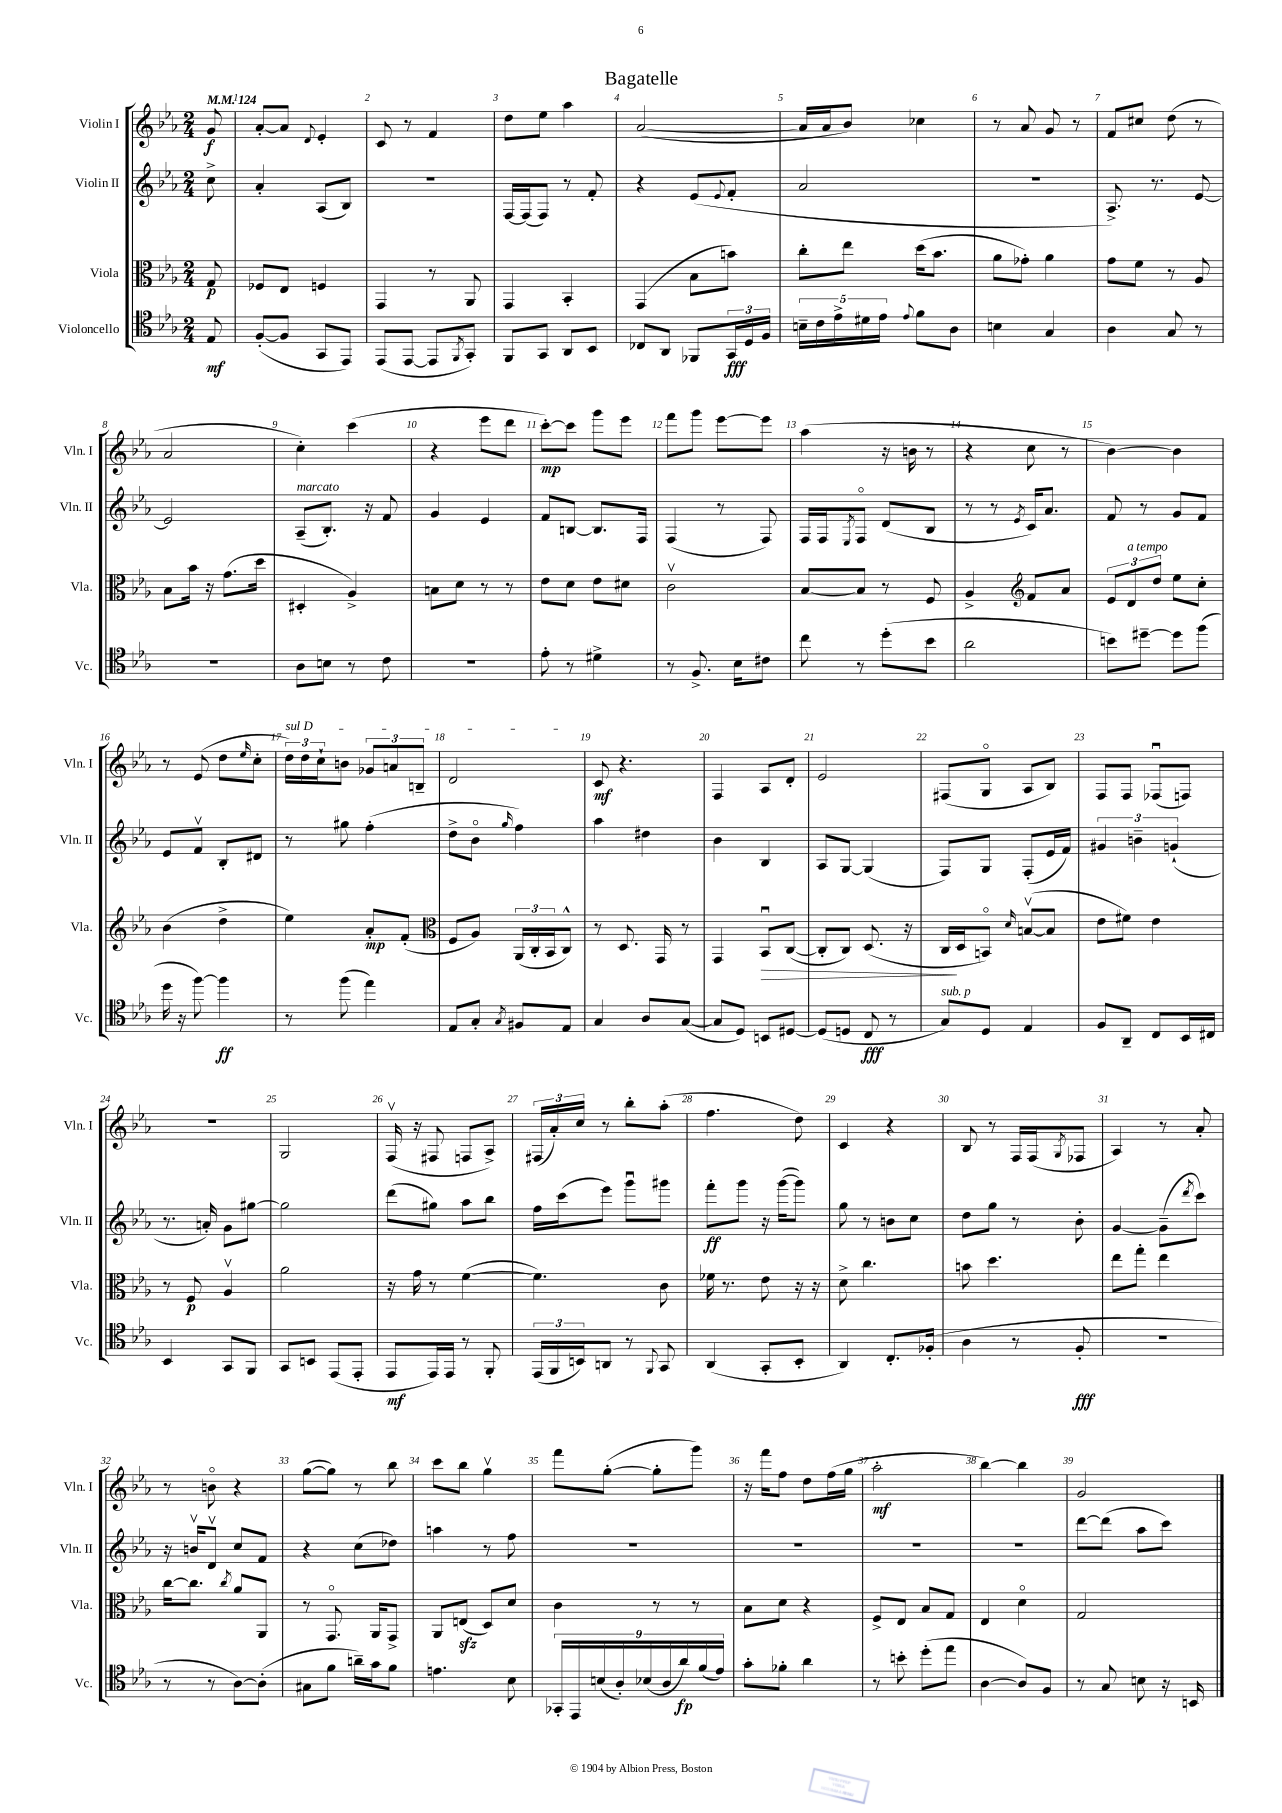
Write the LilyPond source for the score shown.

\header { title = "Bagatelle" }
<<
\new StaffGroup <<
\new Staff = "s0" \with { instrumentName = "Violin I" shortInstrumentName = "Vln. I" } {
    \clef treble \key ees \major \numericTimeSignature \time 2/4 \partial 8 \tempo 4 = 124
    g'8\f |
    aes'8~-. aes'8 \appoggiatura { d'8 } ees'4-. |
    c'8 r8 f'4 |
    d''8 ees''8 aes''4 |
    aes'2~( |
    aes'16 aes'16 bes'8) ces''4 |
    r8 aes'8 g'8 r8 |
    f'8 cis''8 d''8( r8 |
    aes'2 |
    c''4-.) c'''4( |
    r4 ees'''8 d'''8 |
    c'''8~-.\mp) c'''8 g'''8 ees'''8 |
    f'''8 g'''8 ees'''8~ ees'''8 |
    aes''4( r16 b'16 r8 |
    r4 c''8 r8 |
    bes'4~) bes'4 |
    r8 ees'8( d''8 \grace { ees''16 } c''8-. |
    \tuplet 3/2 { \once \override TextSpanner.bound-details.left.text = \markup { \italic "sul D" } d''16\startTextSpan) d''16 c''16-! } b'8 \tuplet 3/2 { ges'8 a'8 b8-- } |
    d'2\stopTextSpan |
    c'8\mf r4. |
    f4 aes8 d'8-. |
    ees'2 |
    fis8( g8\flageolet aes8 bes8) |
    f8 f8 fes8\downbow( f8) |
    r2 |
    g2 |
    f16\upbow( r16 fis8 f8 aes8->) |
    \tuplet 3/2 { fis16( aes'16-.) c''16 } r8 bes''8-. aes''8-.( |
    f''4. d''8) |
    c'4 r4 |
    bes8 r8 f16 f16( \acciaccatura { g8 } fes8 |
    aes4) r8 aes'8-. |
    r8 b'8\flageolet r4 |
    g''8~( g''8) r8 bes''8 |
    c'''8 bes''8 g''4\upbow |
    f'''8 g''8~-.( g''8-. g'''8) |
    r16 f'''16 f''8 d''8 f''16( g''16 |
    aes''2-.\mf |
    bes''4~) bes''4 |
    g'2 \bar "|." |
}
\new Staff = "s1" \with { instrumentName = "Violin II" shortInstrumentName = "Vln. II" } {
    \clef treble \key ees \major \numericTimeSignature \time 2/4 \partial 8
    c''8-> |
    aes'4-. aes8( bes8) |
    R2 |
    f16~ f16( f8) r8 f'8-. |
    r4 ees'8( \appoggiatura { ees'8 } f'8-. |
    aes'2 |
    R2 |
    aes8.->) r8. ees'8~ |
    ees'2 |
    aes8--^\markup { \italic "marcato" }( bes8.-.) r16 f'8 |
    g'4 ees'4 |
    f'8 b8~ b8. f16 |
    f4( r8 f8) |
    f16 f16 \acciaccatura { ees8 } f8\flageolet d'8( bes8 |
    r8 r8 \acciaccatura { ees'8 } c'16) aes'8. |
    f'8 r8 g'8 f'8 |
    ees'8 f'8\upbow bes8-. dis'8 |
    r8 gis''8 f''4-.( |
    d''8-> bes'8\flageolet \grace { g''16 } f''4) |
    aes''4 dis''4 |
    bes'4 bes4 |
    aes8 g8~ g4( |
    f8) g8 f8-.( ees'16 f'16) |
    \tuplet 3/2 { gis'4 b'4-- g'4-!( } |
    r8. a'16-.) g'8 gis''8~ |
    gis''2 |
    d'''8( gis''8) aes''8 bes''8 |
    f''16 c'''16( ees'''8) g'''8\downbow gis'''8 |
    f'''8-.\ff g'''8 r16 g'''16~( g'''8) |
    g''8 r8 b'8 c''8 |
    d''8 g''8 r8 bes'8-. |
    g'4~ g'8--( \acciaccatura { d'''8 } c'''8) |
    r16 b'16\upbow d'8\upbow c''8 f'8 |
    r4 c''8( des''8) |
    a''4 r8 f''8 |
    R2 |
    R2 |
    R2 |
    R2 |
    d'''8~ d'''8( aes''8 c'''8) \bar "|." |
}
\new Staff = "s2" \with { instrumentName = "Viola" shortInstrumentName = "Vla." } {
    \clef alto \key ees \major \numericTimeSignature \time 2/4 \partial 8
    g8\p |
    fes8 ees8 f4 |
    g,4 r8 aes,8 |
    g,4 bes,4-. |
    g,4( bes8 b'8) |
    c''8-. ees''8 d''16( bes'8. |
    aes'8 ges'8-.) aes'4 |
    g'8 f'8 r8 aes8 |
    bes8 bes'16 r16 g'8.( d''16 |
    dis4-. aes4->) |
    b8 d'8 r8 r8 |
    ees'8 d'8 ees'8 dis'8 |
    c'2\upbow |
    bes8~ bes8 r8 f8 |
    aes4-> \clef treble f'8 aes'8 |
    \tuplet 3/2 { ees'8 d'8^\markup { \italic "a tempo" } d''8 } ees''8 c''8-. |
    bes'4( d''4-> |
    ees''4) aes'8-.\mp f'8-.( |
    \clef alto f8 aes8) \tuplet 3/2 { aes,16( c16-. bes,16 } c8-^) |
    r8 d8. g,16 r8 |
    g,4 bes,8\downbow\> c8~( |
    c8-. c8) d8.( r16 |
    c16\! d16 b,8\flageolet) \grace { d'16 } b8~\upbow( b8 |
    ees'8 fis'8) ees'4 |
    r8 f8\p aes4\upbow |
    aes'2 |
    r16 g'16 r8 f'4~( |
    f'4.) c'8 |
    fes'16 r8. ees'8 r16 r16 |
    d'8-> c''4. |
    b'8 d''4. |
    ees''8 g''8-. ees''4 |
    c''16~ c''8. \acciaccatura { c''8 } aes'8 aes,8 |
    r8 g,8.\flageolet aes,16 g,8-> |
    aes,8 e8\sfz( d8) d'8 |
    c'4 r8 r8 |
    bes8 d'8 r4 |
    f8-> ees8 bes8 g8 |
    ees4 d'4\flageolet |
    g2 \bar "|." |
}
\new Staff = "s3" \with { instrumentName = "Violoncello" shortInstrumentName = "Vc." } {
    \clef tenor \key ees \major \numericTimeSignature \time 2/4 \partial 8
    ees8\mf |
    f8~-.( f8 g,8 ees,8) |
    ees,8( ees,8~ ees,8 \acciaccatura { f,8 } g,8-.) |
    f,8 g,8 aes,8 bes,8 |
    ces8 aes,8 fes,8 \tuplet 3/2 { g,16\fff d16 f16 } |
    \tuplet 5/4 { b16-- c'16 ees'16-> dis'16 ees'16 } \appoggiatura { ees'8 } f'8 aes8 |
    b4 g4 |
    aes4 g8 r8 |
    R2 |
    aes8 b8 r8 c'8 |
    R2 |
    ees'8-. r8 dis'4-> |
    r8 f8.-> bes16 cis'8 |
    c''8 r8 d''8-.( bes'8 |
    aes'2 |
    b'8) dis''8~-- dis''8 f''8( |
    d''16 r16 f''8~) f''4\ff |
    r8 f''8( ees''4) |
    ees8 g8-. \acciaccatura { g8 } fis8 ees8 |
    g4 aes8 g8~( |
    g8 d8) b,8 dis8~ |
    dis8( d8 c8\fff r8 |
    g8^\markup { \italic "sub. p" }) d8 ees4 |
    f8 aes,8-- c8 bes,16 cis16 |
    bes,4 g,8 f,8 |
    g,8 b,8 ees,8( ees,8-. |
    ees,8\mf ees,16) ees,16 r8 f,8-. |
    \tuplet 3/2 { ees,16( f,16 b,16) } a,8 r8 \appoggiatura { f,8 } g,8 |
    aes,4( g,8-. bes,8-. |
    aes,4) c8.-. fes16-.( |
    aes4 r8 f8-.\fff |
    r2 |
    r8 r8 aes8~) aes8-.( |
    gis8 f'8 a'16--) g'16 f'8 |
    e'4. bes8 |
    \tuplet 9/8 { ges,16-. ees,16 b16( aes16-.) bes16( aes16 aes'16\fp) f'16( ees'16) } |
    g'8-. fes'8-. aes'4 |
    r8 b'8-. d''8-.( ees''8 |
    aes4~ aes8) f8 |
    r8 g8 b8 r16 b,16 \bar "|." |
}
>>
>>
\layout { \context { \Score \override BarNumber.break-visibility = ##(#f #t #t) barNumberVisibility = #all-bar-numbers-visible } }
